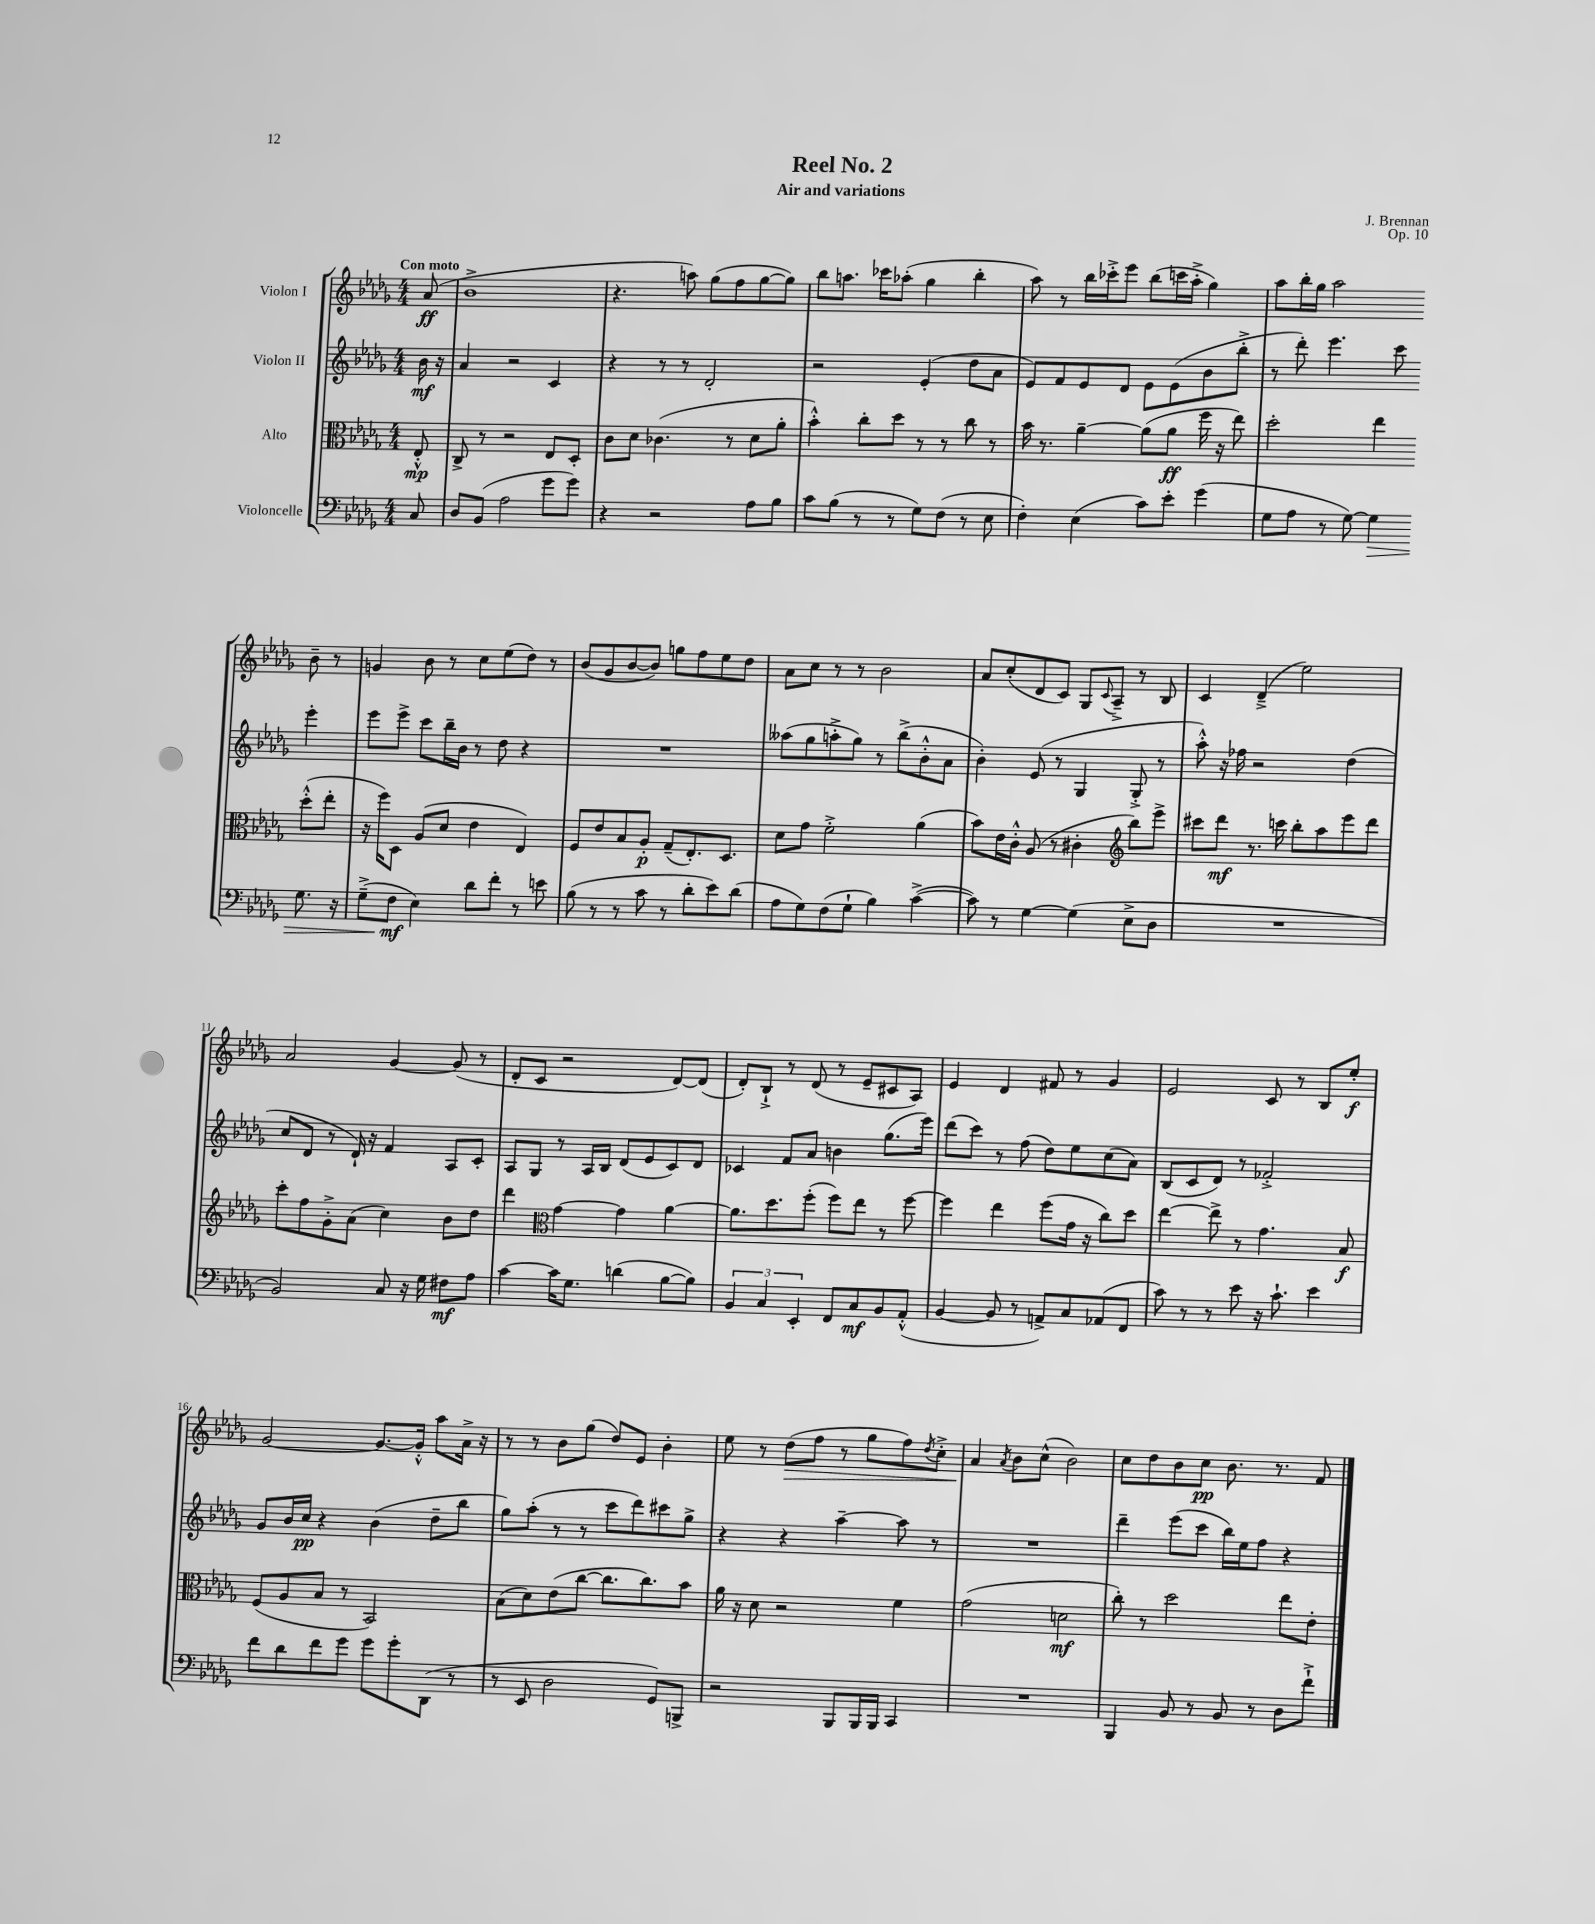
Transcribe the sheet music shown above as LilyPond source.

\header { title = "Reel No. 2" composer = "J. Brennan" subtitle = "Air and variations" opus = "Op. 10" }
<<
\new StaffGroup <<
\new Staff = "s0" \with { instrumentName = "Violon I" } {
    \clef treble \key des \major \numericTimeSignature \time 4/4 \partial 8 \tempo "Con moto"
    aes'8\ff( |
    bes'1-> |
    r4. a''8) ges''8( f''8 ges''8~ ges''8) |
    bes''8 a''8. ces'''16 aes''8-.( ges''4 bes''4-. |
    aes''8) r8 bes''16 ces'''16-.-> ees'''8 bes''8( c'''16 aes''16-.-> ges''4) |
    aes''8 bes''16-. ges''16 aes''2 bes'8-- r8 |
    g'4 bes'8 r8 c''8 ees''8( des''8) r8 |
    bes'8( ges'8 bes'8~ bes'8) g''8 f''8 ees''8 des''8 |
    aes'8 c''8 r8 r8 bes'2 |
    aes'8 c''8-.( des'8 c'8) ges8 \appoggiatura { c'8 } aes8---> r8 bes8 |
    c'4 des'4--->( ees''2) |
    aes'2 ges'4~ ges'8( r8 |
    des'8-. c'8 r2 des'8~) des'8( |
    des'8-.) bes8-!-> r8 des'8( r8 ees'8-- cis'8 aes8) |
    ees'4 des'4 fis'8 r8 ges'4 |
    ees'2 c'8 r8 bes8 ees''8-.\f |
    ges'2~ ges'8.~ ges'16-.-^ aes''8 aes'16-> r16 |
    r8 r8 bes'8 ges''8( des''8) ees'8 bes'4-. |
    ees''8 r8 des''8\>( f''8 r8 ges''8 f''8) \acciaccatura { des''8 } c''8-.-> |
    aes'4\! \acciaccatura { aes'8 } bes'8 c''8-^( bes'2) |
    c''8 des''8 bes'8 c''8\pp bes'8. r8. f'8 \bar "|." |
}
\new Staff = "s1" \with { instrumentName = "Violon II" } {
    \clef treble \key des \major \numericTimeSignature \time 4/4 \partial 8
    bes'16\mf r16 |
    aes'4 r2 c'4 |
    r4 r8 r8 des'2-. |
    r2 ees'4-.( des''8 aes'8 |
    ees'8) f'8 ees'8 des'8 ees'8 ees'8( bes'8 bes''8-.-> |
    r8 des'''8-.) ees'''4. c'''8 ees'''4-. |
    ees'''8 ees'''8-> c'''8 bes''16-- bes'16 r8 des''8 r4 |
    R1 |
    aeses''8( ges''8 a''8-.-> ges''8) r8 bes''8->( bes'8-.-^ aes'8 |
    bes'4-.) ees'8( r8 ges4 ges8-.-> r8 |
    aes''8-.-^) r16 fes''16 r2 des''4( |
    c''8 des'8 r8 des'16-!) r16 f'4 aes8 c'8-. |
    aes8 ges8 r8 aes16 bes16 des'8( ees'8 c'8) des'8 |
    ces'4 f'8 aes'8 b'4 ges''8.( ees'''16) |
    des'''8( c'''8) r8 f''8( des''8) ees''8 c''8( aes'8) |
    bes8( c'8 des'8) r8 fes'2-.-> |
    ges'8 bes'16 c''16\pp r4 bes'4( des''8-- bes''8 |
    ges''8) aes''8-.( r8 r8 c'''8 des'''8) cis'''8 ges''8-> |
    r4 r4 aes''4~-- aes''8 r8 |
    R1 |
    des'''4-- ees'''8( c'''8 bes''16) ees''16 f''8 r4 \bar "|." |
}
\new Staff = "s2" \with { instrumentName = "Alto" } {
    \clef alto \key des \major \numericTimeSignature \time 4/4 \partial 8
    ees8-.-^\mp |
    c8-> r8 r2 ees8 des8-. |
    c'8 des'8 ces'4.( r8 des'8 aes'8-. |
    bes'4-.-^) c''8-. des''8 r8 r8 c''8 r8 |
    bes'16 r8. aes'4~-- aes'8( aes'8\ff f''16 r16 ees''8) |
    des''2-. ees''4 des''8-.-^( ees''8-. |
    r16 f''16) des8 aes8( des'8 ees'4 ees4) |
    f8 ees'8 bes8 aes8-.\p ges8--( ees8.-.) des8. |
    des'8 ges'8 f'2-.-> aes'4( |
    bes'8) ees'16 c'16-.-^ aes8( r8 cis'4-. \clef treble bes''8) ees'''8-> |
    cis'''8 des'''8\mf r8. c'''16 bes''8-. aes''8 ees'''8 des'''8 |
    c'''8-. f''8 ges'8-.-> aes'8( c''4) bes'8 des''8 |
    des'''4 \clef alto ges'4~ ges'4 aes'4~ |
    aes'8. des''8. f''8-.( f''8) ees''8 r8 f''8~ |
    f''4 ees''4 f''8( ges'16 r16 c''8) des''8 |
    ees''4~ ees''8-> r8 ges'4. bes8\f |
    f8( aes8 bes8 r8 bes,2) |
    bes8( des'8) ees'8( c''8~ c''8. c''8.) bes'8 |
    aes'16 r16 des'8 r2 f'4 |
    ges'2( d'2\mf |
    c''8-.) r8 des''2 ees''8 ees'8-. \bar "|." |
}
\new Staff = "s3" \with { instrumentName = "Violoncelle" } {
    \clef bass \key des \major \numericTimeSignature \time 4/4 \partial 8
    c8 |
    des8 bes,8( aes2 ges'8 ges'8) |
    r4 r2 aes8 bes8 |
    c'8 bes8( r8 r8 ges8) f8( r8 ees8 |
    f4-.) ees4( c'8) ees'8-. ges'4( |
    ges8 aes8 r8 ges8~) ges4\> ges8. r16 |
    ges8--->( f8\mf\! ees4) des'8 f'8-. r8 e'8 |
    bes8( r8 r8 c'8 r8 des'8-. ees'8) des'8( |
    aes8 ges8) f8( ges8-! bes4) c'4~->( |
    c'8) r8 ges4~ ges4( ees8-> des8 |
    R1 |
    bes,2) c8 r16 ges16 fis8\mf aes8 |
    c'4~ c'16 ges8. d'4( bes8~ bes8) |
    \tuplet 3/2 { bes,4 c4 ees,4-. } f,8 c8\mf bes,8 aes,8-.-^( |
    bes,4~ bes,8 r8 a,8->) c8 aes,8( f,8 |
    c'8) r8 r8 ees'8 r16 c'8.-! ees'4 |
    f'8 des'8 f'8 ges'8 ges'8 ges'8-. des,8( r8 |
    r8 ees,8 des2 ges,8) b,,8-> |
    r2 bes,,8 bes,,16 bes,,16 c,4 |
    R1 |
    bes,,4 bes,8 r8 bes,8 r8 des8 f'8-!-> \bar "|." |
}
>>
>>
